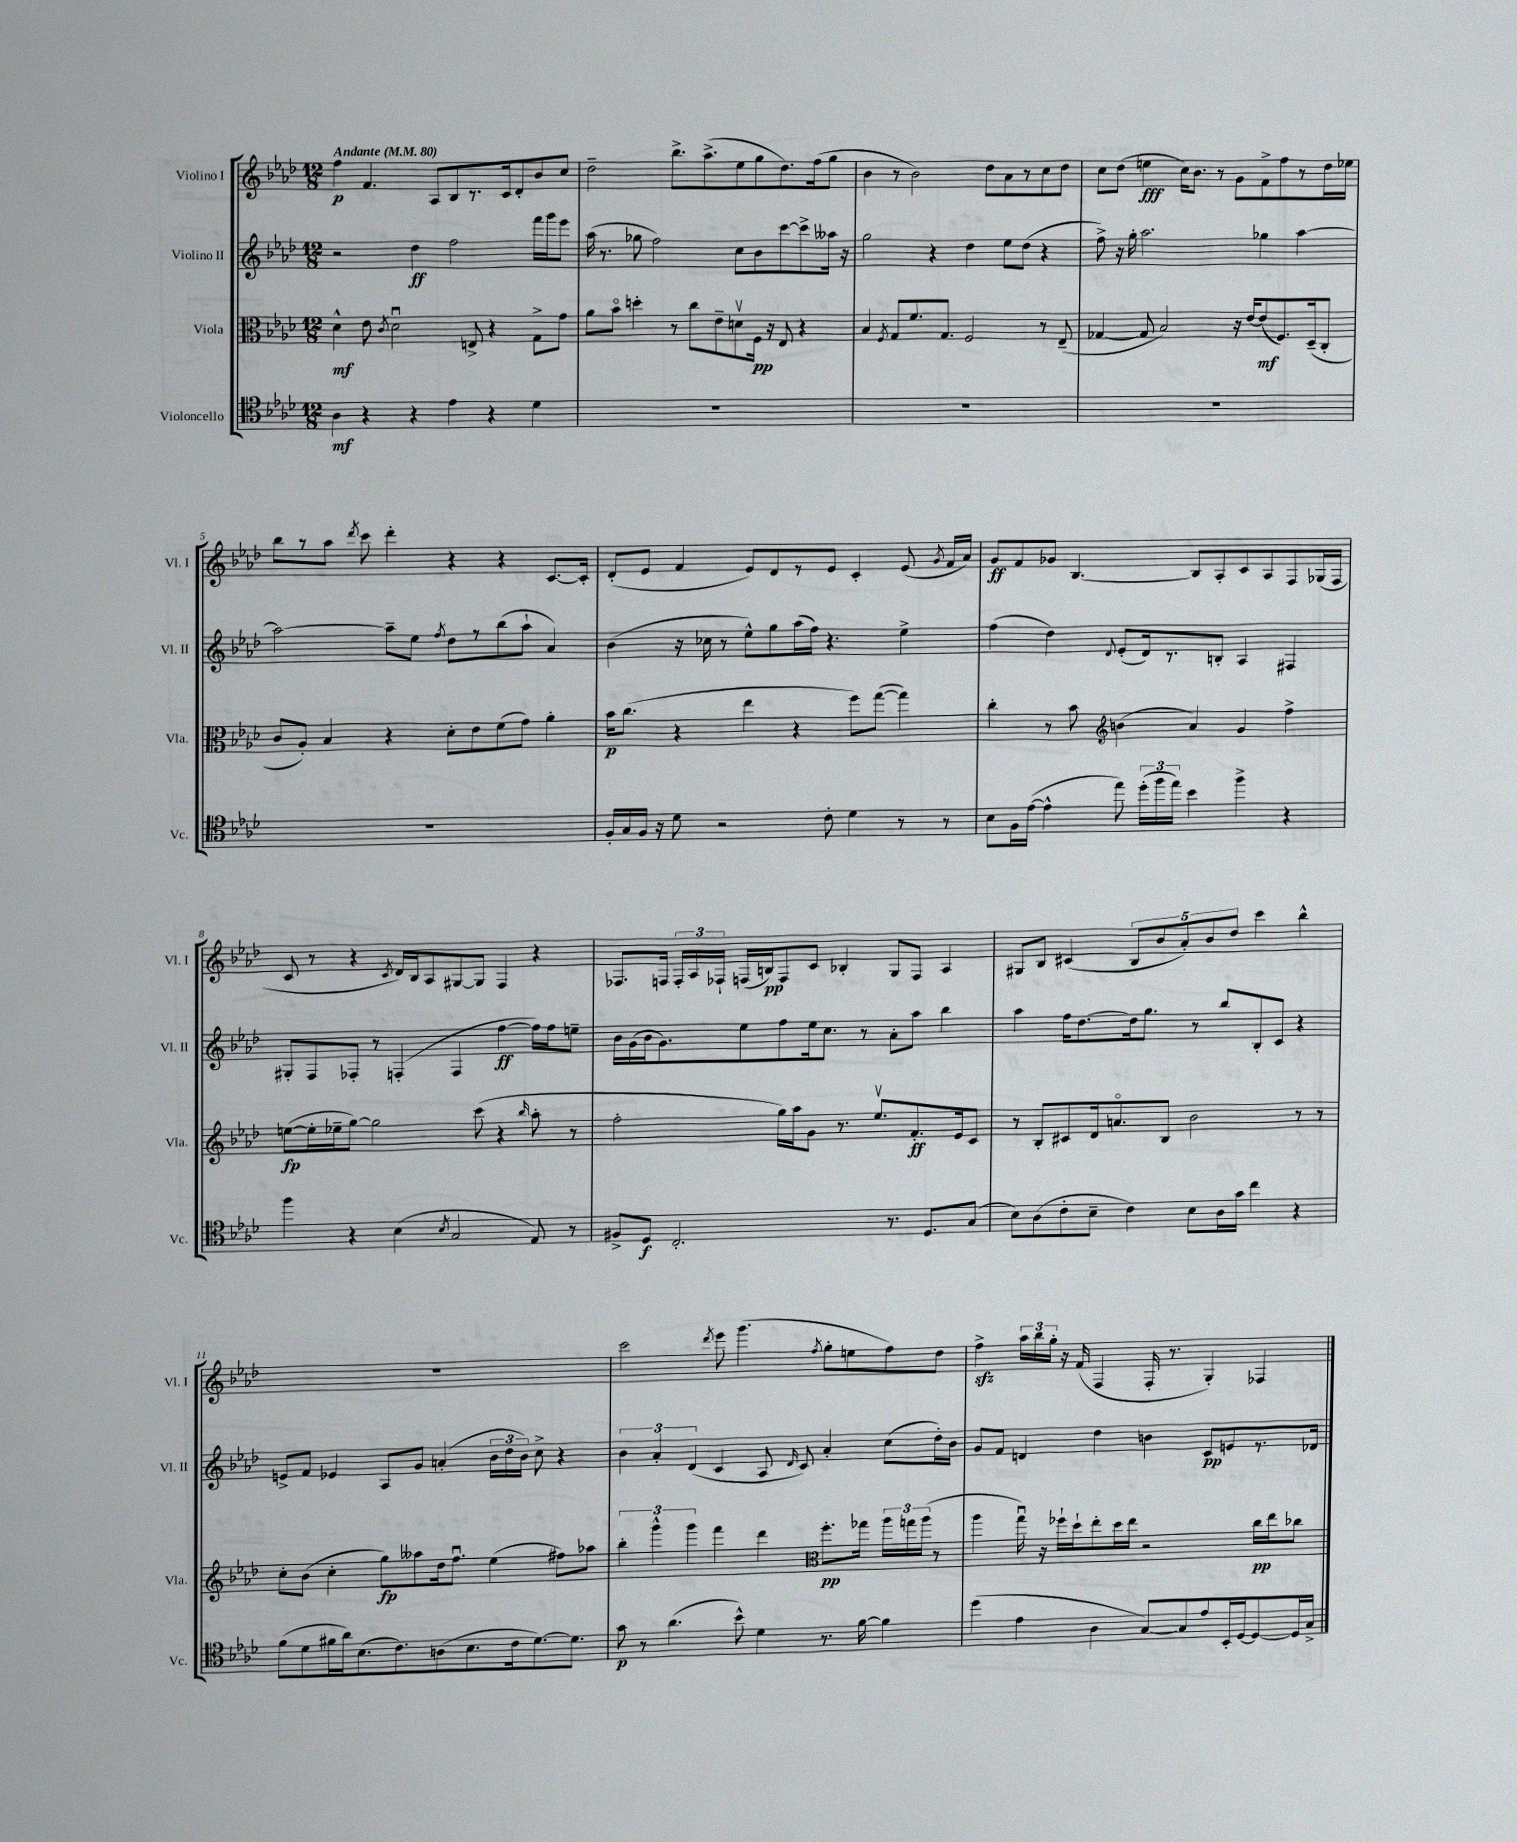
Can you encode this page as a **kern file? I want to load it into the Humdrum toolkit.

**kern	**dynam	**kern	**dynam	**kern	**dynam	**kern	**dynam
*part4	*part4	*part3	*part3	*part2	*part2	*part1	*part1
*staff4	*staff4	*staff3	*staff3	*staff2	*staff2	*staff1	*staff1
*I"Violoncello	*	*I"Viola	*	*I"Violino II	*	*I"Violino I	*
*I'Vc.	*	*I'Vla.	*	*I'Vl. II	*	*I'Vl. I	*
*clefC4	*	*clefC3	*	*clefG2	*	*clefG2	*
*k[b-e-a-d-]	*	*k[b-e-a-d-]	*	*k[b-e-a-d-]	*	*k[b-e-a-d-]	*
*M12/8	*	*M12/8	*	*M12/8	*	*M12/8	*
*MM80	*	*MM80	*	*MM80	*	*MM80	*
=1	=1	=1	=1	=1	=1	=1	=1
!	!	!	!	!	!	!LO:TX:a:B:t=Andante	!
4A-\	mf	4d-^^\	mf	2r	.	4ff\	p
4r	.	8e-\	.	.	.	4.f/	.
.	.	8qc/	.	.	.	.	.
.	.	2d-u\	.	.	.	.	.
4r	.	.	.	4dd-\	ff	.	.
.	.	.	.	.	.	8A-/L	.
4e-\	.	.	.	2ff\	.	8B-/	.
.	.	8En^/	.	.	.	8.r	.
4r	.	4r	.	.	.	.	.
.	.	.	.	.	.	16c/k	.
.	.	.	.	.	.	8d-'/	.
4d-\	.	8G^\L	.	16fff\LL	.	8b-/	.
.	.	.	.	16ggg\J	.	.	.
.	.	8g\J	.	8eee-\J	.	8cc/J	.
=2	=2	=2	=2	=2	=2	=2	=2
1.r	.	8a-\L	.	(16aa-\	.	2dd-~\	.
.	.	.	.	8.r	.	.	.
.	.	8b-\J	.	.	.	.	.
.	.	4ddn'\	.	8gg-X\	.	.	.
.	.	.	.	2ff\)	.	.	.
.	.	8r	.	.	.	8.bb-^\L	.
.	.	8cc\L	.	.	.	.	.
.	.	.	.	.	.	(8.aa-^\	.
.	.	8e-~\	.	.	.	.	.
.	.	8dnv\	.	8cc\L	.	8ee-\	.
.	.	16F\Jk	pp	8b-\	.	8gg\	.
.	.	16r	.	.	.	.	.
.	.	8E-/	.	[8ccc\	.	8.dd-\)	.
.	.	4r	.	8ccc^\]	.	.	.
.	.	.	.	.	.	(16ff\k	.
.	.	.	.	16aa--X\Jk	.	8gg\J	.
.	.	.	.	16r	.	.	.
=3	=3	=3	=3	=3	=3	=3	=3
1.r	.	4B-/	.	2gg\	.	4b-\	.
.	.	8qF/	.	.	.	.	.
.	.	8G/L	.	.	.	8r	.
.	.	8.f/	.	.	.	2b-\)	.
.	.	.	.	4r	.	.	.
.	.	8.G/J	.	.	.	.	.
.	.	2F/	.	4dd-\	.	.	.
.	.	.	.	.	.	8dd-\L	.
.	.	.	.	8ee-\L	.	8a-\	.
.	.	.	.	(8dd-\J	.	8r	.
.	.	8r	.	4r	.	8cc\	.
.	.	(8E-~/	.	.	.	8dd-\J	.
=4	=4	=4	=4	=4	=4	=4	=4
1.r	.	[4G-X/	.	8ff^\)	.	8cc\L	.
.	.	.	.	16r	.	(8dd-\J	.
.	.	.	.	16gg'\	.	.	.
.	.	8G-/]	.	2.aa-\	.	4een\	fff
.	.	2B-/)	.	.	.	.	.
.	.	.	.	.	.	16cc\KL)	.
.	.	.	.	.	.	8.b-\J	.
.	.	.	.	.	.	8r	.
.	.	16r	.	.	.	8g\L	.
.	.	[16e-/KL	.	.	.	.	.
.	.	(8e-/]	mf	4gg-X\	.	8f^\	.
.	.	8.F/)	.	.	.	8ff\	.
.	.	.	.	[4aa-\	.	8r	.
.	.	(16D-~/k	.	.	.	.	.
.	.	8C'/J	.	.	.	16dd-\L	.
.	.	.	.	.	.	16ee-X\JJ	.
!!LO:LB:g=z
=5	=5	=5	=5	=5	=5	=5	=5
1.r	.	8c/L	.	2aa-\_	.	8bb-\L	.
.	.	8A-'/J)	.	.	.	8r	.
.	.	4B-/	.	.	.	8aa-\J	.
.	.	.	.	.	.	8qddd-/	.
.	.	.	.	.	.	8ccc\	.
.	.	4r	.	8aa-~\L]	.	4ddd-'\	.
.	.	.	.	8ee-\J	.	.	.
.	.	.	.	8qff/	.	.	.
.	.	8d-'\L	.	8dd-\L	.	4r	.
.	.	8e-\	.	8r	.	.	.
.	.	(8f\	.	(8bb-\	.	4r	.
.	.	8g\J)	.	8aa-`\J	.	.	.
.	.	4a-'\	.	4a-/)	.	[8.c/L	.
.	.	.	.	.	.	16c'/Jk]	.
=6	=6	=6	=6	=6	=6	=6	=6
16F'/LL	.	16b-\KL	p	(4b-\	.	(8d-'/L	.
16G/	.	(8.cc\J	.	.	.	.	.
16F/JJ	.	.	.	.	.	8e-/J	.
16r	.	.	.	.	.	.	.
8d-\	.	4r	.	16r	.	4f/	.
.	.	.	.	16cc-X\	.	.	.
2r	.	.	.	8r	.	.	.
.	.	4ee-\	.	8ee-^^\L)	.	8e-/L)	.
.	.	.	.	8gg\	.	8d-/	.
.	.	4r	.	(16aa-\L	.	8r	.
.	.	.	.	16ff\JJ)	.	.	.
8c'\	.	.	.	4.r	.	8e-/J	.
4d-\	.	8ff\L)	.	.	.	4c'/	.
.	.	([8gg\J	.	.	.	.	.
8r	.	4gg\])	.	4ee-^\	.	(8e-/	.
.	.	.	.	.	.	8qg/	.
8r	.	.	.	.	.	16f/LL	.
.	.	.	.	.	.	16a-/JJ)	.
=7	=7	=7	=7	=7	=7	=7	=7
8B-\L	.	4cc'\	.	(4ff\	.	8g/L	ff
16F\L	.	.	.	.	.	8f/	.
([16e-\JJ	.	.	.	.	.	.	.
4e-^^\]	.	8r	.	4dd-\)	.	8g-X/J	.
.	.	8b-\	.	.	.	[4.B-/	.
*	*	*clefG2	*	*	*	*	*
.	.	.	.	8qqd-/	.	.	.
8ee-\)	.	(4bn\	.	(8e-'/L	.	.	.
(24dd-'\LL	.	.	.	16d-/k)	.	.	.
24ff\	.	.	.	.	.	.	.
.	.	.	.	8.r	.	.	.
24ee-\JJ)	.	.	.	.	.	.	.
4b-\	.	4a-/)	.	.	.	8B-/L]	.
.	.	.	.	8Bn'/J	.	8A-'/	.
4ff^\	.	4g/	.	4A-/	.	8c/	.
.	.	.	.	.	.	8A-/	.
4r	.	4ff^\	.	4F#X/	.	8F/	.
.	.	.	.	.	.	(16G-X/L	.
.	.	.	.	.	.	16F/JJ	.
!!LO:LB:g=z
=8	=8	=8	=8	=8	=8	=8	=8
4ff\	.	([8een\L	fp	8G#X'/L	.	8c/	.
.	.	16ee'\L]	.	8F/	.	8r	.
.	.	16ee-X~\J	.	.	.	.	.
4r	.	[8gg\J)	.	8F-X'/J	.	4r	.
.	.	2gg\]	.	8r	.	.	.
.	.	.	.	.	.	8qc/	.
(4B-\	.	.	.	(4Fn'/	.	16d-/LL)	.
.	.	.	.	.	.	16B-/J	.
.	.	.	.	.	.	8A-/	.
8qB-/	.	.	.	.	.	.	.
2G/	.	.	.	4F/	.	[8G#X/	.
.	.	(8ccc\	.	.	.	8G#/J]	.
.	.	4r	.	[4ff\	ff	4F/	.
.	.	16qqbb-/	.	.	.	.	.
8E-/)	.	8aa-'\	.	16ff\LL])	.	4r	.
.	.	.	.	16ff\J	.	.	.
8r	.	8r	.	8een~\J	.	.	.
=9	=9	=9	=9	=9	=9	=9	=9
8F#X^/L	.	2ff'\	.	16b-\LL	.	8.F-X/L	.
.	.	.	.	(16g\	.	.	.
8D-/J	f	.	.	16b-\J	.	.	.
.	.	.	.	8.g\)	.	16Fn/Jk	.
2.C'/	.	.	.	.	.	24F'/LL	.
.	.	.	.	.	.	24A-/	.
.	.	.	.	.	.	24F-X`/JJ	.
.	.	.	.	8ee-\	.	(16Fn/LL	.
.	.	.	.	.	.	16Bn/J)	pp
.	.	16gg\LL)	.	8ff\	.	8F/	.
.	.	16aa-\J	.	.	.	.	.
.	.	8g\J	.	16ee-\k	.	8c/J	.
.	.	.	.	8.cc\J	.	.	.
.	.	8.r	.	.	.	4B-X'/	.
.	.	.	.	8r	.	.	.
.	.	8.ee-v/L	.	.	.	.	.
8.r	.	.	.	8a-'\L	.	8G/L	.
.	.	8.f'/	ff	8aa-\J	.	8F/J	.
8.D-/L	.	.	.	.	.	.	.
.	.	.	.	4bb-\	.	4A-/	.
.	.	16e-/k	.	.	.	.	.
(8G/J	.	8c/J	.	.	.	.	.
=10	=10	=10	=10	=10	=10	=10	=10
8B-\L)	.	8r	.	4aa-\	.	8G#X/L	.
(8A-\	.	8B-'/L	.	.	.	8B-/J	.
8c'\	.	8c#X/	.	16ff\KL	.	(4c#X/	.
.	.	.	.	[8.dd-\	.	.	.
8B-~\J	.	16d-/k	.	.	.	.	.
.	.	8.an/	.	.	.	.	.
4c\)	.	.	.	16dd-\k]	.	10B-/L	.
.	.	.	.	8.gg\J	.	.	.
.	.	.	.	.	.	10b-/	.
.	.	8B-/J	.	.	.	.	.
.	.	.	.	.	.	10a-'/)	.
8B-\L	.	2b-\	.	8r	.	.	.
.	.	.	.	.	.	10b-/	.
16A-\L	.	.	.	8bb-/L	.	.	.
.	.	.	.	.	.	10dd-/J	.
16g\JJ	.	.	.	.	.	.	.
4cc\	.	.	.	8B-'/	.	4ccc\	.
.	.	.	.	8c/J	.	.	.
4r	.	8r	.	4r	.	4bb-^^\	.
.	.	8r	.	.	.	.	.
!!LO:LB:g=z
=11	=11	=11	=11	=11	=11	=11	=11
(8f\L	.	8cc'\L	.	8en^/L	.	1.r	.
8d-\	.	(8b-\J	.	8f/J	.	.	.
16f#X\L	.	4cc'\	.	4e-X/	.	.	.
16a-\J)	.	.	.	.	.	.	.
(8.B-\	.	.	.	.	.	.	.
.	.	8gg\L)	fp	8A-/L	.	.	.
8.c\)	.	.	.	.	.	.	.
.	.	8aa--X\	.	8g/J	.	.	.
(8An\	.	16dd-\k	.	(4an'/	.	.	.
.	.	8.ffu\J	.	.	.	.	.
8.B-\	.	.	.	.	.	.	.
.	.	(4ee-\	.	24b-\LL	.	.	.
.	.	.	.	24dd-\	.	.	.
16c\k	.	.	.	.	.	.	.
.	.	.	.	24b-\JJ)	.	.	.
[8.d-\)	.	.	.	8cc^\	.	.	.
.	.	8ff#X\L)	.	4r	.	.	.
8.d-\J]	.	.	.	.	.	.	.
.	.	8aa-X\J	.	.	.	.	.
=12	=12	=12	=12	=12	=12	=12	=12
8g\	p	6bb-'\	.	6b-\	.	2ccc\	.
8r	.	.	.	.	.	.	.
.	.	6ggg^^\	.	6a-'/	.	.	.
(4.a-\	.	.	.	.	.	.	.
.	.	6ggg\	.	(6d-/	.	.	.
.	.	.	.	.	.	8qddd-/	.
.	.	4fff\	.	4c/	.	8eee-\	.
8b-^^\)	.	.	.	.	.	(4.ggg\	.
4d-\	.	4ddd-\	.	8A-/	.	.	.
.	.	.	.	16qqd-/	.	.	.
.	.	.	.	8c/)	.	.	.
*	*	*clefC3	*	*	*	*	*
.	.	.	.	.	.	8qff/	.
8.r	.	8.ff'\L	pp	4a-'/	.	8gg'\L	.
.	.	.	.	.	.	8een\	.
[16f\	.	16gg-X\Jk	.	.	.	.	.
4f\]	.	24aa-\LL	.	(8cc\L	.	8ff\)	.
.	.	24ggn\	.	.	.	.	.
.	.	(24aa-\JJ	.	.	.	.	.
.	.	8r	.	16dd-'\L)	.	8dd-\J	.
.	.	.	.	16b-\JJ	.	.	.
=13	=13	=13	=13	=13	=13	=13	=13
(4dd-\	.	4aa-\	.	8g/L	.	4ffzz^\	.
.	.	.	.	8f/J	.	.	.
4e-\	.	16ggu\)	.	4dn/	.	24aa-\LL	.
.	.	.	.	.	.	24bb-\	.
.	.	16r	.	.	.	.	.
.	.	.	.	.	.	24gg'\JJ	.
.	.	16ff-X`\LL	.	.	.	16r	.
.	.	16dd-`\J	.	.	.	(16f/	.
4A-\	.	8ee-'\	.	4dd-\	.	4F/	.
.	.	16dd-\L	.	.	.	.	.
.	.	16ee-\JJ	.	.	.	.	.
[8G/L)	.	2r	.	4bn\	.	16F'/	.
.	.	.	.	.	.	8.r	.
8G/]	.	.	.	.	.	.	.
8e-/	.	.	.	8c/L	pp	4G'/)	.
16BB-'/L	.	.	.	8en/	.	.	.
[16D-/J	.	.	.	.	.	.	.
8D-/_	.	16cc\LL	pp	8.r	.	4F-X/	.
.	.	16ee-\J	.	.	.	.	.
16D-/L]	.	8cc-X\J	.	.	.	.	.
16G^/JJ	.	.	.	16d-X/Jk	.	.	.
==	==	==	==	==	==	==	==
*-	*-	*-	*-	*-	*-	*-	*-
